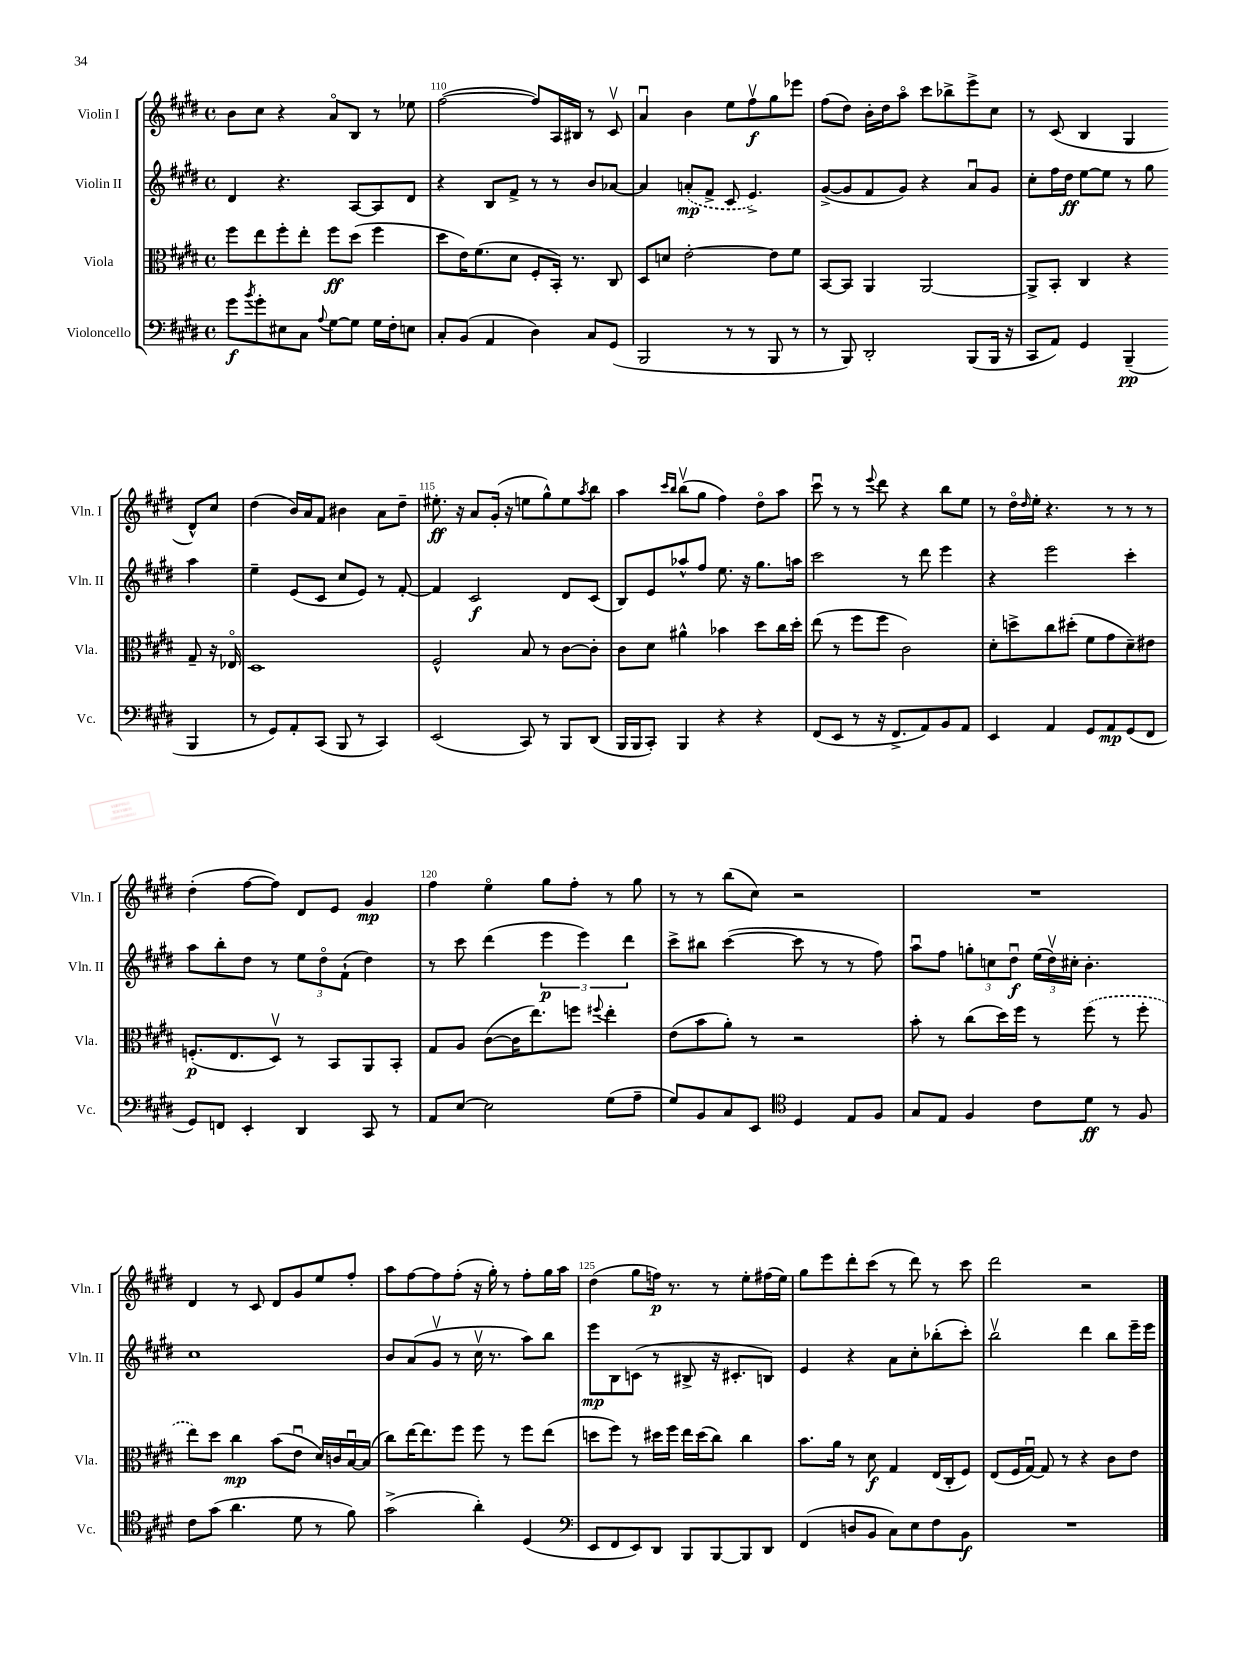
<<
\new StaffGroup <<
\new Staff = "s0" \with { instrumentName = "Violin I" shortInstrumentName = "Vln. I" } {
    \clef treble \key e \major \defaultTimeSignature \time 4/4
    b'8 cis''8 r4 a'8\flageolet b8 r8 ees''8 |
    fis''2~( fis''8) a16 bis16 r8 cis'8\upbow |
    a'4\downbow b'4 e''8 fis''8\upbow\f gis''8 ees'''8 |
    fis''8( dis''8) b'16-. dis''16 a''8\flageolet cis'''8 bes''8-> e'''8-> cis''8 |
    r8 cis'8( b4 gis4 dis'8-^) cis''8 |
    dis''4( b'16) a'16 fis'8 bis'4 a'8 dis''8-- |
    eis''8.-.\ff r16 a'8 gis'16-.( r16 e''8 gis''8-^) e''8 \acciaccatura { a''8 } b''8 |
    a''4 \grace { cis'''16 b''16 } b''8\upbow( gis''8 fis''4) dis''8\flageolet a''8 |
    cis'''8\downbow r8 r8 \appoggiatura { e'''8 } dis'''8 r4 b''8 e''8 |
    r8 dis''16\flageolet \grace { dis''16 } e''16-. r4. r8 r8 r8 |
    dis''4-.( fis''8~ fis''8) dis'8 e'8 gis'4\mp |
    fis''4 e''4\flageolet gis''8 fis''8-. r8 gis''8 |
    r8 r8 b''8( cis''8) r2 |
    R1 |
    dis'4 r8 cis'8 dis'8 gis'8 e''8 fis''8-. |
    a''8 fis''8~ fis''8 fis''8-.( r16 gis''16-.) r8 fis''8-. gis''16 a''16 |
    dis''4( gis''8 f''16\p) r8. r8 e''8-. fis''16( e''16) |
    gis''8 e'''8 dis'''8-. cis'''8( r8 dis'''8) r8 cis'''8 |
    dis'''2 r2 \bar "|." |
}
\new Staff = "s1" \with { instrumentName = "Violin II" shortInstrumentName = "Vln. II" } {
    \clef treble \key e \major \defaultTimeSignature \time 4/4
    dis'4 r4. a8~ a8 dis'8 |
    r4 b8 fis'8-> r8 r8 b'8 aes'8~ |
    aes'4 \once \slurDashed a'8-.\mp( fis'8-> cis'8 e'4.->) |
    gis'8~->( gis'8 fis'8 gis'8) r4 a'8\downbow gis'8 |
    cis''8-. fis''16 dis''16\ff e''8~ e''8 r8 gis''8 a''4 |
    e''4-- e'8( cis'8 cis''8 e'8) r8 fis'8~-. |
    fis'4 cis'2\f dis'8 cis'8( |
    b8) e'8 aes''8-^ fis''8 e''8. r16 gis''8. a''16 |
    cis'''2 r8 dis'''8 e'''4 |
    r4 e'''2 cis'''4-. |
    a''8 b''8-. dis''8 r8 \tuplet 3/2 { e''8 dis''8\flageolet fis'8-!( } dis''4) |
    r8 cis'''8 dis'''4( \tuplet 3/2 { e'''4\p e'''4) dis'''4 } |
    cis'''8-> bis''8 cis'''4~( cis'''8 r8 r8 fis''8) |
    a''8\downbow fis''8 \tuplet 3/2 { g''8-. c''8 dis''8\downbow\f } \tuplet 3/2 { e''16( dis''16\upbow) cis''16-. } b'4.-. |
    cis''1 |
    b'8 a'8( gis'8\upbow r8 cis''16\upbow r8. a''8) b''8 |
    e'''8\mp b8 c'8( r8 bis8-> r16 cis'8.-. b8) |
    e'4 r4 a'8 cis''8-. bes''8-.( cis'''8-.) |
    b''2\upbow dis'''4 b''8 e'''16-- e'''16 \bar "|." |
}
\new Staff = "s2" \with { instrumentName = "Viola" shortInstrumentName = "Vla." } {
    \clef alto \key e \major \defaultTimeSignature \time 4/4
    fis''8 e''8 fis''8-. e''8-. fis''8\ff dis''8( fis''4 |
    dis''8 e'16) fis'8.( dis'8 fis8-. b,16-.) r8. cis8 |
    dis8 d'8 e'2~-. e'8 fis'8 |
    b,8~ b,8 a,4 a,2~ |
    a,8-> b,8-. cis4 r4 gis8-- r16 ees16\flageolet |
    dis1 |
    fis2-^ b8 r8 cis'8~ cis'8-. |
    cis'8 dis'8 ais'4-^ bes'4 dis''8 cis''16 dis''16-. |
    e''8( r8 fis''8 fis''8 cis'2) |
    dis'8-. d''8-> cis''8 dis''8-.( fis'8 gis'8 dis'8--) eis'8 |
    f8.-.\p( e8. dis8\upbow) r8 b,8 a,8 b,8-. |
    gis8 a8 cis'8~( cis'16 e''8.) f''8 \appoggiatura { fis''8 } e''4-. |
    e'8( b'8 a'8-.) r8 r2 |
    b'8-. r8 cis''8( dis''16) fis''16 r8 \once \slurDashed fis''8( r8 fis''8-. |
    e''8) dis''8 cis''4\mp b'8( e'8\downbow dis'16) c'16 b16~\downbow b16( |
    cis''8) e''16~ e''8. fis''8 fis''8 r8 fis''8 e''8( |
    d''8 fis''8) r8 dis''16 fis''16 e''16 dis''16( cis''8) cis''4 |
    b'8. a'16 r8 dis'8\f gis4 e16( cis16-. fis8) |
    e8( fis16 gis16~\downbow) gis8 r8 r4 cis'8 e'8 \bar "|." |
}
\new Staff = "s3" \with { instrumentName = "Violoncello" shortInstrumentName = "Vc." } {
    \clef bass \key e \major \defaultTimeSignature \time 4/4
    gis'8\f \acciaccatura { b'8 } gis'8-. eis8 cis8 \appoggiatura { a8 } gis8~ gis8 gis16 fis16-. e8 |
    cis8-. b,8( a,4 dis4) cis8 gis,8( |
    b,,2 r8 r8 b,,8 r8 |
    r8 b,,8) dis,2-. b,,8( b,,16 r16 |
    cis,8 a,8) gis,4 b,,4--\pp( b,,4 |
    r8 gis,8) a,8-. cis,8( b,,8 r8 cis,4) |
    e,2( cis,8) r8 b,,8 dis,8( |
    b,,16 b,,16 cis,8-.) b,,4 r4 r4 |
    fis,8( e,8 r8 r16 fis,8.-> a,8) b,8 a,8 |
    e,4 a,4 gis,8 a,8\mp gis,8( fis,8 |
    gis,8) f,8 e,4-. dis,4 cis,8 r8 |
    a,8 e8~ e2 gis8( a8-- |
    gis8) b,8 cis8 e,8 \clef tenor dis4 e8 fis8 |
    gis8 e8 fis4 cis'8 dis'8\ff r8 fis8 |
    cis'8 gis'8( a'4. dis'8 r8 fis'8) |
    gis'2->( a'4-.) dis4( |
    \clef bass e,8 fis,8 e,8) dis,8 b,,8 b,,8~ b,,8 dis,8 |
    fis,4( d8 b,8 cis8) e8 fis8 b,8\f |
    R1 \bar "|." |
}
>>
>>
\layout { \context { \Score currentBarNumber = #109 \override BarNumber.break-visibility = ##(#f #t #t) barNumberVisibility = #(every-nth-bar-number-visible 5) } }
